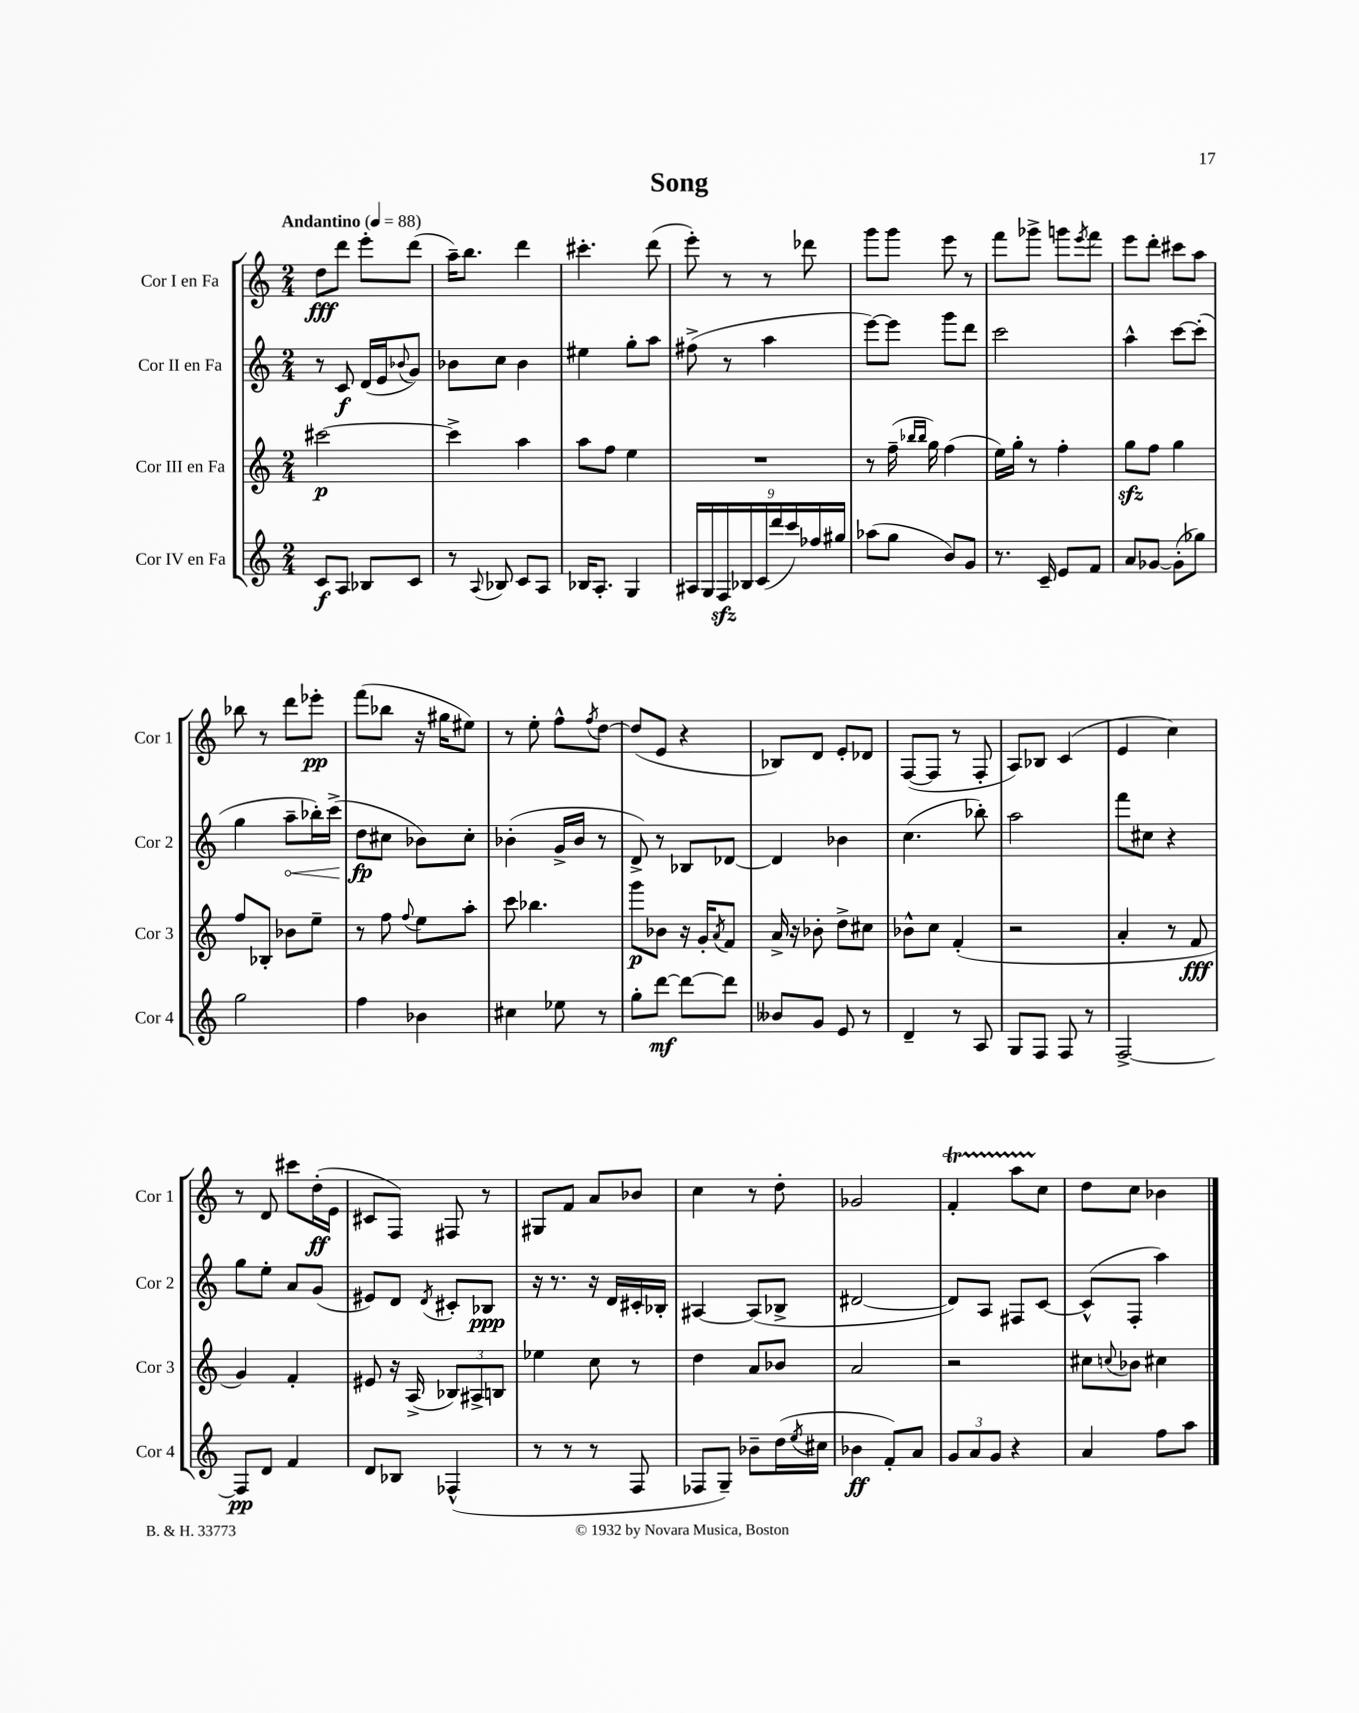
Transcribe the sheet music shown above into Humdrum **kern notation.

**kern	**kern	**kern	**kern
*staff4	*staff3	*staff2	*staff1
*clefG2	*clefG2	*clefG2	*clefG2
*k[]	*k[]	*k[]	*k[]
*M2/4	*M2/4	*M2/4	*M2/4
*MM88	*MM88	*MM88	*MM88
8c/L	[2ccc#\	8r	8dd\L
8A/J	.	8c/	8ddd\J
8B-/L	.	(16d/LL	8eee'\L
.	.	16e/J	.
.	.	8qqb-/	.
8c/J	.	8g/J)	(8ddd\J
=	=	=	=
8r	4ccc#^\]	8b-\L	16aa~\LK)
.	.	.	8.bb\J
8qqA/	.	.	.
8B-/	.	8cc\J	.
8c/L	4aa\	4b-\	4ddd\
8A/J	.	.	.
=	=	=	=
16B-/LK	8aa\L	4ee#\	4.ccc#'\
8.A'/J	.	.	.
.	8ff\J	.	.
4G/	4ee\	8gg'\L	.
.	.	8aa\J	(8ddd\
=	=	=	=
18A#/LL	2r	(8ff#^\	8eee'\)
18G/	.	.	.
18F/	.	.	.
.	.	8r	8r
18B-/	.	.	.
(18c/	.	.	.
.	.	4aa\	8r
18ddd/	.	.	.
18ccc/)	.	.	.
.	.	.	8ddd-\
18ff-/	.	.	.
18gg#/JJ	.	.	.
=	=	=	=
(8aa-\L	8r	[8eee\L)	8ggg\L
8gg\J	(16ff~\	8eee\]J	8ggg\J
.	16qqbb-/LL	.	.
.	16qqbb-/JJ	.	.
.	16gg\)	.	.
8b/L)	(4ff\	8ggg\L	8eee\
8g/J	.	8ddd\J	8r
=	=	=	=
8.r	16ee\LL)	2ccc\	8fff\L
.	16gg'\JJ	.	.
.	8r	.	8ggg-^\J
16c~/	.	.	.
8e/L	4ff'\	.	8ggg\L
.	.	.	8qeee/
8f/J	.	.	8fff\J
=	=	=	=
8a/L	8gg\L	4aa^^\	8eee\L
[8g-/J	8ff\J	.	8ddd'\J
(8g-'\]L	4gg\	[8ccc\L	8ccc#\L
8gg-\J)	.	(8ccc'\]J	8aa\J
=	=	=	=
2gg\	8ff/L	4gg\	8bb-\
.	8B-'/J	.	8r
.	8b-\L	8aa~\L	8ddd\L
.	8ee~\J	16bb-'\L)	8eee-'\J
.	.	(16ccc^\JJ	.
=	=	=	=
4ff\	8r	8dd\L	(8fff\L
.	8ff\	8cc#\J	8bb-\J
.	8qqff/	.	.
4b-\	8ee\L	8b-\L)	16r
.	.	.	16gg#\LK
.	8aa'\J	8cc#'\J	8ee#\J)
=	=	=	=
4cc#\	8ccc\	(4b-'\	8r
.	4.bb-\	.	8ee'\
8ee-\	.	16g^/LL	8ff^^\L
.	.	16b-/JJ	.
.	.	.	8qff/
8r	.	8r	[8dd\J
=	=	=	=
8gg'\L	8ggg\L	8d^/)	(8dd/]L
[8ddd\J	8b-\J	8r	8e/J
8ddd\_L	16r	8B-/L	4r
.	16g'/LK	.	.
.	8qa/	.	.
8ddd\]J	8f/J	[8d-/J	.
=	=	=	=
8b--/L	16a^/	4d-/]	8B-/L)
.	16r	.	.
8g/J	8b-'\	.	8d/J
8e/	8dd^\L	4b-\	8e'/L
8r	8cc#\J	.	8d-/J
=	=	=	=
4d~/	8b-^^\L	(4.cc\	([8F/L
.	8cc\J	.	8F/]J
8r	(4f'/	.	8r
8A/	.	8bb-'\)	8F'/
=	=	=	=
8G/L	2r	2aa\	8A/L)
8F/J	.	.	8B-/J
8F/	.	.	(4c/
8r	.	.	.
=	=	=	=
[2F^/	4a'/	8fff\L	4e/
.	.	8cc#\J	.
.	8r	4r	4cc\)
.	8f/	.	.
=	=	=	=
8F/]L	4g/)	8gg\L	8r
8d/J	.	8ee'\J	8d/
4f/	4f'/	8a/L	8ccc#\L
.	.	(8g/J	(16dd'\L
.	.	.	16e\JJ
=	=	=	=
8d/L	8e#/	8e#/L)	8c#/L
8B-/J	16r	8d/J	8F/J)
.	(16A^/	.	.
.	.	8qd/	.
(4F-^^/	12B-/L)	8c#'/L	8F#/
.	12A#^/	.	.
.	.	8B-/J	8r
.	12B/J	.	.
=	=	=	=
8r	4ee-\	16r	8G#/L
.	.	8.r	.
8r	.	.	8f/J
8r	8cc\	16r	8a/L
.	.	16d/LL	.
8F/	8r	16c#'/	8b-/J
.	.	16B-'/JJ	.
=	=	=	=
8F-/L	4dd\	[4A#/	4cc\
8G~/J)	.	.	.
8b-~\L	8a/L	(8A#/]L	8r
(16dd\L	8b-/J	8B-^/J	8dd'\
8qee/	.	.	.
16cc#\JJ	.	.	.
=	=	=	=
4b-\	2a/	[2d#/	2g-/
8f'/L)	.	.	.
8a/J	.	.	.
=	=	=	=
12g/L	2r	8d#/]L)	4f'/
12a/	.	.	.
.	.	8A/J	.
12g/J	.	.	.
4r	.	8F#/L	8aa\L
.	.	[8c/J	8cc\J
=	=	=	=
4a/	8cc#\L	(8c^^/]L	8dd\L
.	8qqcc/	.	.
.	8b-\J	8F'/J	8cc\J
8ff\L	4cc#\	4aa\)	4b-\
8aa\J	.	.	.
==	==	==	==
*-	*-	*-	*-
